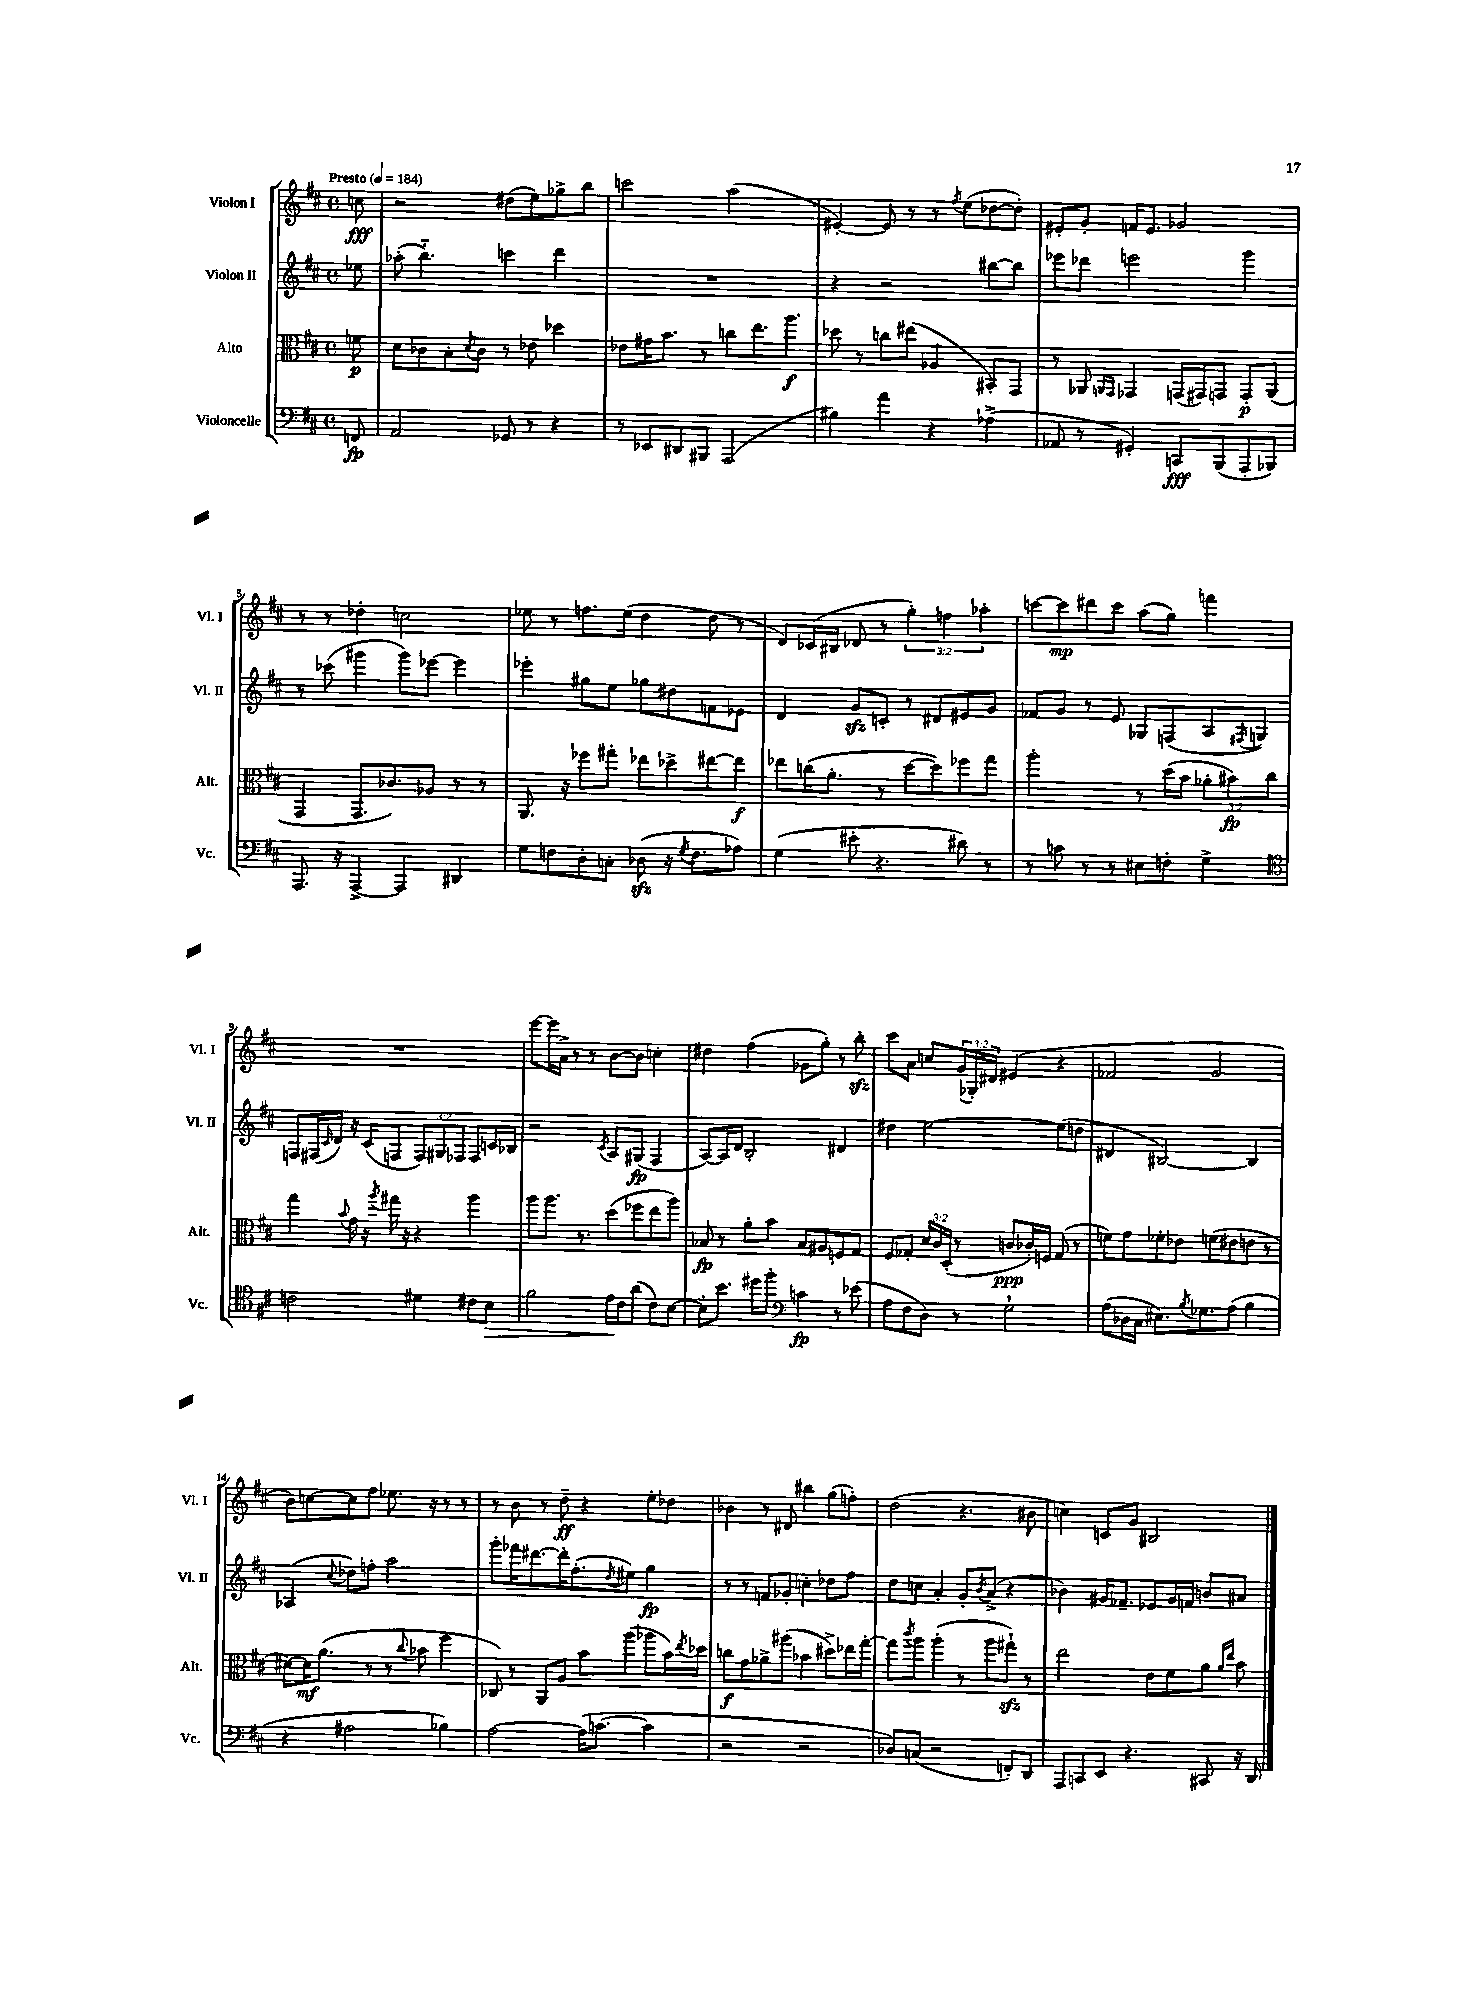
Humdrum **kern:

**kern	**kern	**kern	**kern
*staff4	*staff3	*staff2	*staff1
*clefF4	*clefC3	*clefG2	*clefG2
*k[f#c#]	*k[f#c#]	*k[f#c#]	*k[f#c#]
*M4/4	*M4/4	*M4/4	*M4/4
*met(c)	*met(c)	*met(c)	*met(c)
*MM184	*MM184	*MM184	*MM184
8FF/	8f\	8ee-\	8cc\
=	=	=	=
2AA/	8d\L	(8aa-'\	2r
.	8c-\	4.bb'~\)	.
.	8B'\	.	.
.	8qd/	.	.
.	8c-\J	.	.
8GG-/	8r	4ccc\	(8dd#\L
8r	8e-\	.	8ee\)
4r	4dd-\	4ddd\	8gg-^\
.	.	.	8bb\J
=	=	=	=
8r	8e-\L	1r	2ccc\
8EE-/L	16g#\K	.	.
.	8.b\J	.	.
8DD#/	.	.	.
8BBB#/J	8r	.	.
(2AAA/	8cc\L	.	(2aa\
.	8.ee\	.	.
.	8.aa\J	.	.
=	=	=	=
4B#\)	8dd-\	4r	[4e#'/)
.	8r	.	.
4a\	8cc\L	2r	8e#/]
.	(8ee#\J	.	8r
4r	4A-/	.	8r
.	.	.	8qff#/
.	.	.	(8ee\L
(4A-^\	8BB#'/L)	[8bb#\L	[8dd-\
.	8GG/J	8bb#\]J	8dd-'\]J)
=	=	=	=
8AA-/	8r	8eee-\L	8e#'/L
8r	8AA-/	8ddd-\J	8g'/J
.	16qqAA/LL	.	.
.	16qqGG/JJ	.	.
4GG#'/)	4GG-/	2eee\	16f/LK
.	.	.	8.e#/J
8CC/L	(16GG/LL	.	2g-/
.	16GG#/J)	.	.
(8BBB/	8GG/J	.	.
8AAA'/	8GG'/L	4ggg\	.
8BBB-/J)	(8AA/J	.	.
=	=	=	=
8.AAA/	4GG/	8r	8r
.	.	(8ccc-\	8r
16r	.	.	.
[4AAA^/	8.GG/L	4ggg#\	4dd-'\
.	8.c-/)	.	.
4AAA/]	.	8ggg#\L)	2cc\
.	8A-/J	[8eee-\J	.
4DD#/	8r	4eee-\]	.
.	8r	.	.
=	=	=	=
8G\L	8.AA/	4eee-'\	8ee-\
8F\	.	.	8r
.	16r	.	.
8D'\	8ff-\L	8gg#\L	8.ff\L
8C'\J	8gg#'\J	8ee\J	.
.	.	.	(16ee-\Jk
(8D-\	8ee-\L	8gg-\L	4dd\
16r	8dd-^\	8dd#\	.
8qG/	.	.	.
8.F\L	.	.	.
.	[8ee#\	8f\	8dd\
8A-\J)	8ee#\]J	8e-\J	8r
=	=	=	=
(4G\	8ee-\L	4d/	8d/L)
.	(16cc\K	.	(16c-/L
.	8.a'\J	.	16B#/JJ
8e#'\	.	8g/L	8d-/
4.r	8r	8c'/J	8r
.	[8dd\L	8r	6gg'\)
.	8dd\])	8d#/L	.
.	.	.	6ff\
8d#\)	8ff-\	8e#/	.
.	.	.	6aa-'\
8r	8gg\J	8g/J	.
=	=	=	=
8r	2aa'\	8f-/L	[8ccc\L
8c\	.	8g/J	8ccc\]
8r	.	8r	8ddd#\
8r	.	8e/	8ccc\J
8E#\L	8r	8G-/L	(8aa\L
8F'\J	(16dd\LL	(8F/	8gg\J)
.	16b\JJ	.	.
4G^\	12a-'\L	8A/	4fff\
.	12b#\)	.	.
.	.	8qF#/	.
.	.	8G/J)	.
.	12cc#\J	.	.
=	=	=	=
*clefC4	*	*	*
2c\	4gg\	8F/L	1r
.	.	(16F#/L	.
.	.	16qqc#/	.
.	.	16d/JJ)	.
.	8qqb/	.	.
.	16g\	16r	.
.	16r	(16c#/LK	.
.	8qaa/	.	.
.	16gg#\	8F/J	.
.	16r	.	.
4d#\	4r	12F/L)	.
.	.	12G#/	.
.	.	12F-/J	.
8c#\L	4aa\	8F-/L	.
8B\J	.	16c/L	.
.	.	16B-/JJ	.
=	=	=	=
2f#\	8aa\L	2r	[8eee\L
.	8.aa\J	.	16eee\]L
.	.	.	16a^\JJ
.	.	.	8r
.	8.r	.	.
.	.	.	8r
.	.	8qc#/	.
16e\LL	(8dd\L	8A/L	[8b\L
16c#\J	.	.	.
(8a\J	8ff-\	(8G#/J	8b\]J
8c#\L)	8ee\	4F#/	4cc'\
[8B\J	8aa\J)	.	.
=	=	=	=
8B'\]L	8B-/	[8A/L)	4dd#\
8.b\J	8r	16A/]L	.
.	.	16d/JJ	.
.	8a'\L	2B'/	(4ff#\
16dd#\LK	.	.	.
8ff#'\J	8b\J	.	.
*clefF4	*	*	*
4c\	8B-/L	.	8g-\L
.	8A#/	.	8gg'\J)
8r	8F/	4d#/	8r
(8e-\	8G/J	.	8bb'\
=	=	=	=
8A\L	8F#/L	4dd#\	8ccc#\L
8F#\	8G-'/J	.	8a\J
8D\J)	24d/LL	[2ee\	8cc/L
.	24c#/	.	.
.	(24D'/JJ	.	.
8r	8r	.	(24g/L
.	.	.	24G-'/)
.	.	.	24d#/JJ
2G`\	8c/L	.	(4e#/
.	16c-'/L)	.	.
.	16F/JJ	.	.
.	(8G-/	(8ee\]L	4r
.	8r	8dd\J	.
=	=	=	=
(8A\L	8f\L)	4d#/	2f-/
16D-\L	8g\	.	.
16C#\JJ	.	.	.
8.E#\L)	8f-'\	[2B#/)	.
.	8e-\J	.	.
8qB/	.	.	.
8.G-\	.	.	.
.	(8f\L	.	2g/
(8A\J	8e#\	.	.
4B\	8e\J	4B#/]	.
.	8r	.	.
=	=	=	=
4r	[8d#\L)	(4A-/	8b\L)
.	16d#\]K	.	[8cc\
.	(8.a\J	.	.
.	.	8qqcc#/	.
2A#\	.	8dd-\L)	8cc\]
.	8r	8ff'\J	8ff#\J
.	8r	2aa\	8.ee-\
.	8qqcc#/	.	.
.	8b-\	.	.
.	.	.	16r
4B-\)	4ff#\	.	8r
.	.	.	8r
=	=	=	=
[2A\	8C-/)	8ggg'\L	8r
.	8r	16fff-\K	8b\
.	.	[8.ddd#\	.
.	8AA/L	.	8r
.	8A/J	16ddd#'\]K	8dd~\
.	.	(8.ff#'\	.
(16A\]LK	8b\L	.	4r
[8.c\J	.	.	.
.	.	8qdd/	.
.	(8aa\J	8ee#\J)	.
4c\]	8aa-\L	4gg\	8ee'\L
.	16b\L)	.	8dd-\J
.	8qee/	.	.
.	16dd-\JJ	.	.
=	=	=	=
2r	8cc\L	8r	4b-\
.	8g\	8r	.
.	8a-^\	8f/L	8r
.	(8aa#\J	8g-'/J	8d#/
2r	4b-\	4cc'\	4bb#\
.	8dd#^\L)	8dd-\L	(8gg\L
.	16ee-\L	8ff#\J	8ff'\J)
.	[16gg'\JJ	.	.
=	=	=	=
8D-/L)	8gg\]L	8dd\L	(2dd\
.	8qccc#/	.	.
(8C/J	8aa\J	8cc\J	.
2r	(4aa'\	4a'/	.
.	8r	8g'/L	4.r
.	.	8qb/	.
.	8aa\L	(8a^/J	.
8FF'/L)	8gg#`\J)	4r	.
8DD/J	8r	.	8b#\
=	=	=	=
8AAA/L	2ee\	4b-\)	4cc\)
8CC/	.	.	.
8EE/J	.	16g#/LK	8c/L
.	.	8.f-~/J	.
4.r	.	.	8g/J
.	8e\L	8e-/L	2B#/
.	8f#\	16g#/L	.
.	.	16f/JJ	.
8CC#/	8a\J	8b/L	.
.	16qqa/LL	.	.
.	16qqee/JJ	.	.
16r	8b\	8a#/J	.
16DD/	.	.	.
==	==	==	==
*-	*-	*-	*-
